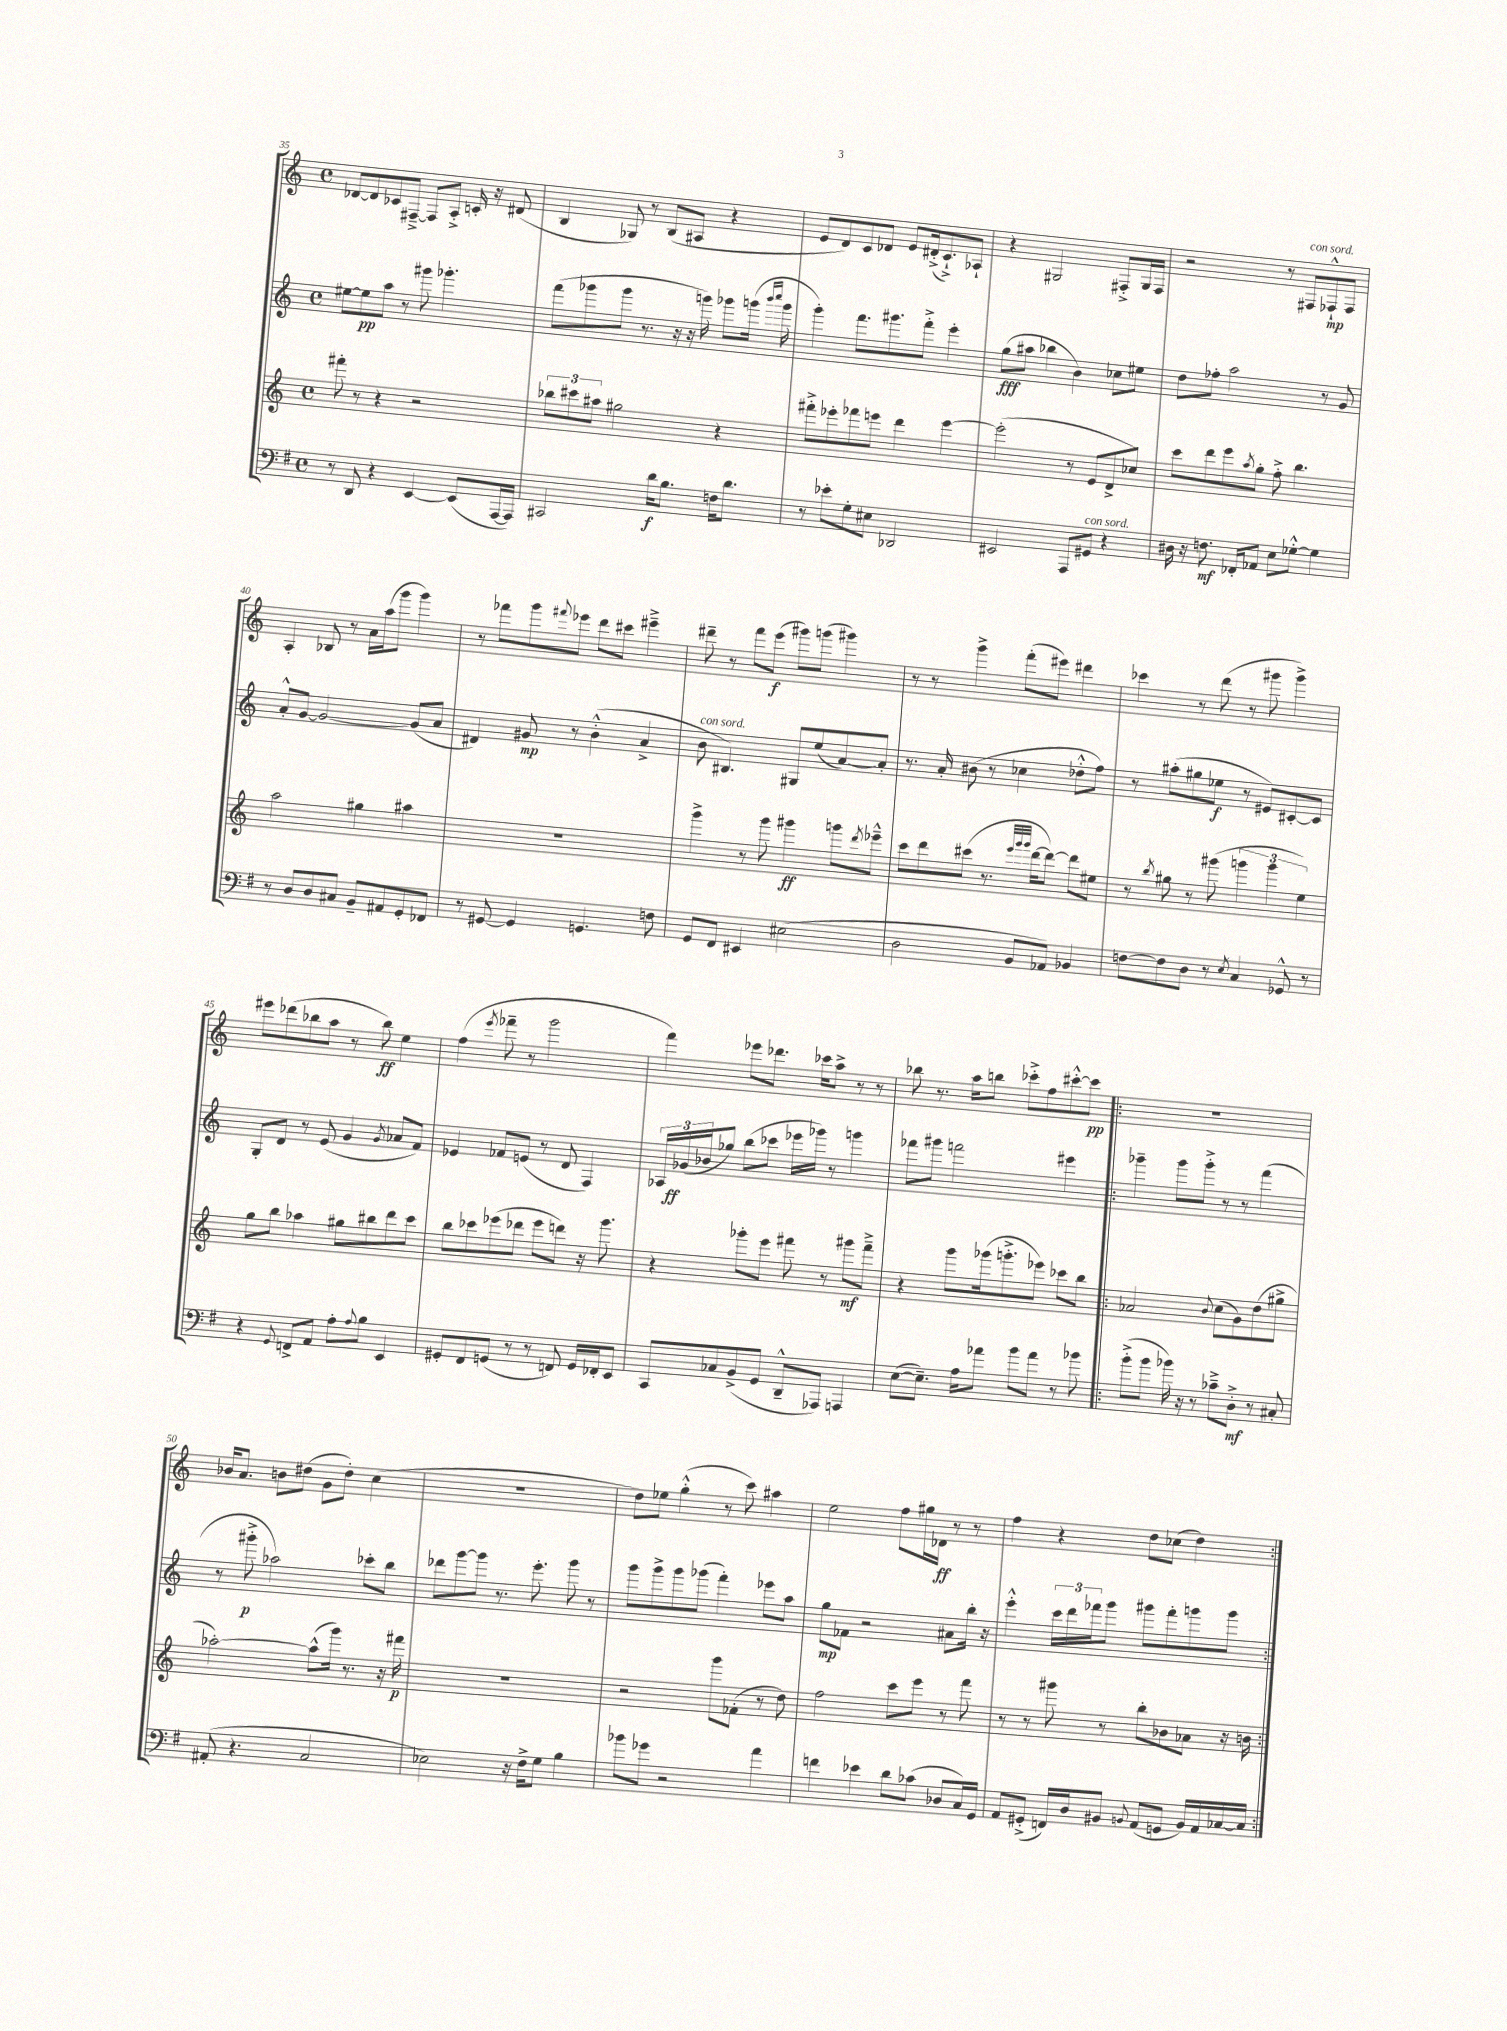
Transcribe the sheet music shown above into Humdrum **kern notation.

**kern	**kern	**kern	**kern
*staff4	*staff3	*staff2	*staff1
*clefF4	*clefG2	*clefG2	*clefG2
*k[f#]	*k[]	*k[]	*k[]
*M4/4	*M4/4	*M4/4	*M4/4
*met(c)	*met(c)	*met(c)	*met(c)
8r	8fff#'	[8ee#	[8d-
8DD	8r	8ee#]	8d-]
4r	4r	8aa	8c-
.	.	8r	[8F#~^
[4EE	2r	8ggg#	8F#]
.	.	4.ggg-'	8A'^
(8EE]	.	.	16c'
.	.	.	16r
[16AAA	.	.	(8d#
16AAA])	.	.	.
=	=	=	=
2CC#	12bb-	(8fff	4B
.	12ccc#	.	.
.	.	8ggg-	.
.	12aa#	.	.
.	2gg#	8ggg-	8G-)
.	.	8.r	8r
16d	.	.	(8B
8.B	.	16r	.
.	.	16r	8A#
.	.	16ggg)	.
16F	4r	8ggg-	4r
8.d	.	.	.
.	.	(16ggg	.
.	.	16qqbbb	.
.	.	16qqcccc	.
.	.	16ggg	.
=	=	=	=
8r	8fff#'^	4ggg')	8e
8e-'	8eee-'	.	8d)
8G'	8fff-	8.fff	8c
8E#	8eee	.	8d-
.	.	8.ggg#	.
2DD-	4ddd	.	8e
.	.	8fff'^	(16d#'^
.	.	.	8.c`^)
.	[4eee	4eee'	.
.	.	.	8A-`
=	=	=	=
2EE#	(2eee']	(8gg	4r
.	.	8aa#	.
.	.	4bb-	2G#
8AAA	8r	4b)	.
8GG#	8e	.	.
4r	8d^	8cc-	8F#'^
.	8cc-)	8ee#	16G#
.	.	.	16F#
=	=	=	=
16D#	8ccc	8dd	2r
16r	.	.	.
8.F	8ddd	8ff-'	.
.	8eee	2aa	.
16FF-'	.	.	.
.	8qaa	.	.
8AA-	8gg'	.	.
8E	8ff'^	.	8r
[8G-'^^	4.bb	.	8F#
4G-]	.	8r	8F-`^^
.	.	8g	8F-
=	=	=	=
8r	2aa	8a'^^	4A'
8D	.	[8g	.
8D	.	2g_	8B-
8C#	.	.	8r
8BB~	4gg#	.	16a
.	.	.	(16aa
8AA#	.	.	8ggg
8GG'	4aa#	(8g]	4ggg)
8FF-	.	8a	.
=	=	=	=
8r	1r	4d#)	8r
[8GG#	.	.	8fff-
4GG#]	.	8g#	8ggg
.	.	.	8qqfff#
.	.	8r	8eee-
4.GG	.	(4b'^^	8ddd
.	.	.	8ccc#
.	.	4a^	4eee#~^
8F	.	.	.
=	=	=	=
8GG	4ggg^	8b	8ddd#~
8FF#	.	4.B#)	8r
4EE#	8r	.	8fff
.	8ggg	.	(8eee
(2E#	4ggg#	8G#	8ggg#)
.	.	(8ee	(8ggg
.	8ggg	[8a)	4ggg#)
.	8qddd	.	.
.	8eee-~^^	8a']	.
=	=	=	=
2D	8ccc	8.r	8r
.	8ddd	.	8r
.	.	16a'	.
.	(8ccc#	(8b#	4ggg^
.	8.r	8r	.
8BB	.	4cc-	(8fff'
.	32qqeee	.	.
.	32qqggg	.	.
.	32qqggg	.	.
.	[16ddd	.	.
8AA-)	8ddd_)	.	8eee#)
4BB-	8ddd]	8dd-'^^	4ddd#
.	8ee#	8ff)	.
=	=	=	=
[8F	8r	8r	4ccc-
.	8qbb	.	.
8F]	8gg#	(8aa#'	.
8D	8r	8gg#	8r
8r	(8ggg#	8ee-	(8ddd
8qE	.	.	.
4C	6ggg	8r	8r
.	.	8e#)	8ggg#
.	6ggg	.	.
8GG-^^	.	[8c#'	4ggg#^)
.	6ee)	.	.
8r	.	8c#]	.
=	=	=	=
4r	8gg	8G'	8eee#
.	8bb	8d	(8ddd-
8qqGG	.	.	.
8FF^	4aa-	8r	8bb-
8AA	.	(8e	8aa
8A'	8gg#	4g	8r
8qqA	.	.	.
8B	8bb#	.	8bb-)
.	.	8qg	.
4EE	8ddd	8a-	4ee
.	8ccc	8f)	.
=	=	=	=
8GG#'	8bb	4e-	(4ff
8FF#	8ccc-	.	.
.	.	.	8qeee
(8GG	(8eee-	8f-	8fff-~
8r	8ddd-	(8e	8r
8r	8eee-	8r	2ggg
8FF)	8ddd)	8d	.
16GG	16r	4F)	.
16FF-'	8.ggg	.	.
8EE	.	.	.
=	=	=	=
8CC	4r	24A-	4fff)
.	.	(24g-	.
.	.	24b-	.
8C-	.	8gg-)	.
(8BB^	8ggg-'	(8bb	8eee-
8GG	8eee	8ccc-	8.ddd-
8DD~^^	8fff#	16eee-	.
.	.	16ggg-)	16ccc-
8AAA-)	8r	8r	8aa^
4AAA	8ggg#	4ggg	8r
.	8fff#~^	.	8r
=	=	=	=
([8E	4r	8fff-	8bb-
8.E~])	.	8ggg#	8.r
.	8ggg	2fff	.
16A	.	.	16aa
8a-	(16ggg-	.	8bb
.	8.ggg'^	.	.
8b	.	.	8ccc-'^
8a-	8eee-)	.	8ff
8r	8ccc-	4eee#	[8ccc#'^^
8b-	8bb	.	8ccc#]
=!|:	=!|:	=!|:	=!|:
(8b'^	2a-	4ggg-~	1r
8b	.	.	.
16b-)	.	8ggg-	.
16r	.	.	.
8r	.	8ggg-'^	.
.	8qqb	.	.
8c-~^	(8cc	8r	.
8D'^	8g)	8r	.
8r	(8dd	(4fff	.
8C#'	8gg#^	.	.
=	=	=	=
(8AA#'	[2aa-')	8r	16b-
.	.	.	8.a
4.r	.	8ggg#'^	.
.	.	2aa-)	8b
.	.	.	(8dd#
2C	(8aa-^^]	.	8g
.	16ggg)	.	8dd#')
.	8.r	.	.
.	.	8ccc-'	(4cc
.	16r	8bb	.
.	16fff#	.	.
=	=	=	=
2E-)	1r	8ddd-	1r
.	.	[8ggg	.
.	.	8ggg]	.
.	.	8.r	.
16r	.	.	.
16F#^	.	8.eee'	.
8G	.	.	.
4B	.	8ggg	.
.	.	8r	.
=	=	=	=
8b-	2r	8ggg	8dd)
8g-	.	8ggg^	8ee-
2r	.	8ggg	(4gg'^^
.	.	(8ggg-	.
.	8ggg	4fff')	8r
.	(8f-'	.	8ccc)
4a	8r	8eee-	4aa#
.	8dd)	8aa	.
=	=	=	=
4f	2ff	8gg	2ee
.	.	8f-	.
4e-	.	2r	.
8d	8ccc	.	8ff
(8c-	8eee	.	16gg#
.	.	.	16d-
8D-	8r	8a#	8r
16C)	8fff	16bb'	8r
16GG	.	16r	.
=	=	=	=
8AA	8r	4eee'^^	4ff
(8GG#'^	8r	.	.
16FF)	8ggg#	24ccc	4r
.	.	24ddd	.
16D	.	.	.
.	.	24fff-	.
8BB#	8r	8ggg	.
8qqBB	.	.	.
(8AA	8bb'	8ggg#	8dd
8GG	8b-	8fff-'	(8cc-
16BB)	8a-	8ggg	4dd)
16AA	.	.	.
[16C-	16r	8ggg	.
16C-]	16b	.	.
==:|!	==:|!	==:|!	==:|!
*-	*-	*-	*-
